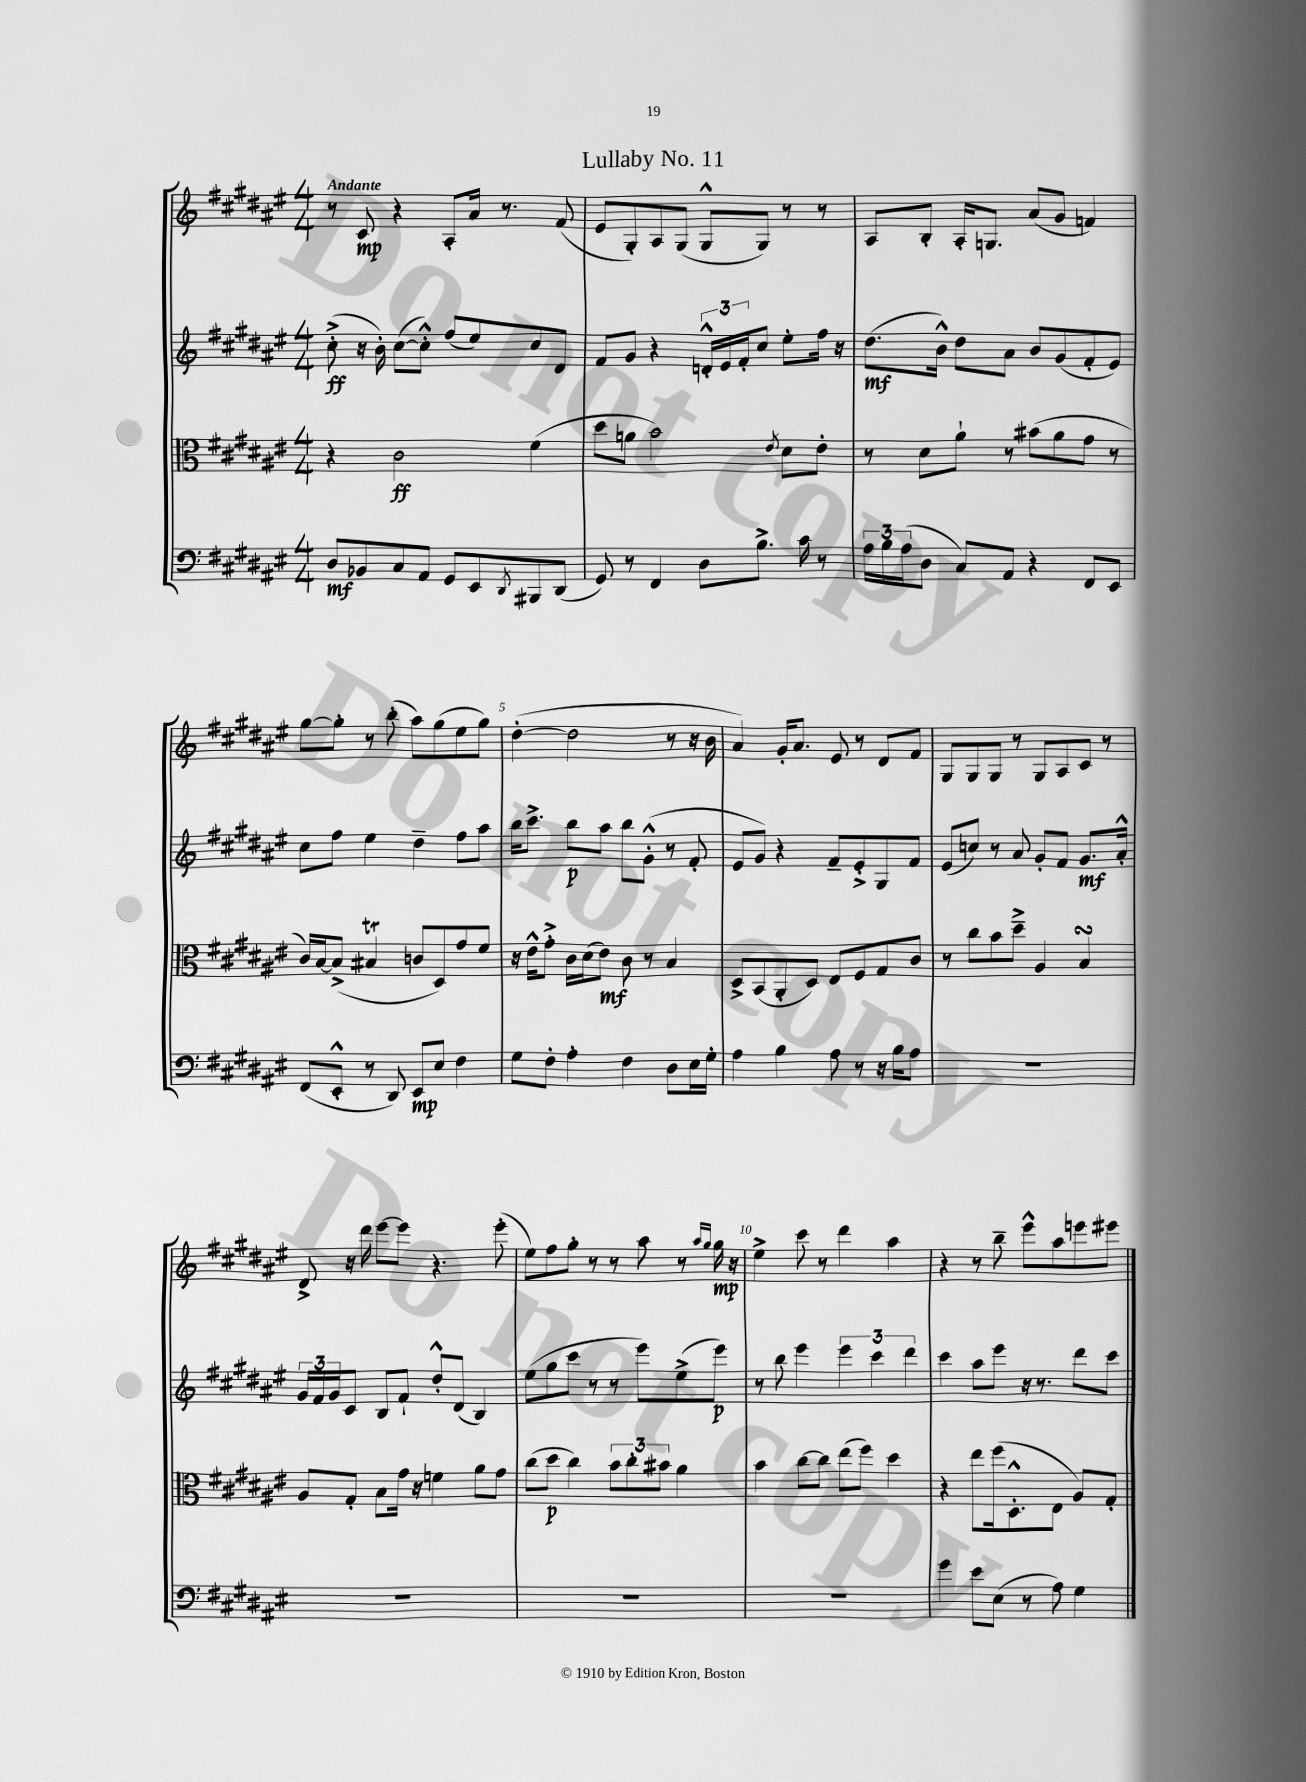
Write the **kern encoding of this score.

**kern	**kern	**kern	**kern
*staff4	*staff3	*staff2	*staff1
*clefF4	*clefC3	*clefG2	*clefG2
*k[f#c#g#d#a#e#]	*k[f#c#g#d#a#e#]	*k[f#c#g#d#a#e#]	*k[f#c#g#d#a#e#]
*M4/4	*M4/4	*M4/4	*M4/4
8D#/L	4r	(8cc#'^\	8r
8BB-/	.	16r	8c#/
.	.	16b'\)	.
8C#/	2c#\	([8cc#\L	4r
8AA#/J	.	8cc#'^^\]J)	.
8GG#/L	.	(8ff#/L	8A#'/L
8EE#/	.	8ee#/)	16a#/Jk
.	.	.	8.r
8qDD#/	.	.	.
8BBB#/	(4f#\	8cc#/	.
(8DD#/J	.	8d#/J	(8f#/
=	=	=	=
8GG#/)	8dd#\L	8f#/L	8e#/L
8r	8a\J	8g#/J	8G#'/)
4FF#/	2b\)	4r	8A#/
.	.	.	(8G#/J
8D#\L	.	24d'^^/LL	8G#^^/L
.	.	24e#/	.
.	.	24f#'/J	.
8.B^\J	.	8cc#/J	8G#/J)
.	8qe#/	.	.
.	8d#\L	8ee#'\L	8r
16c#\	.	.	.
8r	8e#'\J	16ff#\Jk	8r
.	.	16r	.
=	=	=	=
24A#\LL	8r	(8.dd#\L	8A#/L
24B\	.	.	.
(24A#\J	.	.	.
8D#\J	8d#\L	.	8B'/J
.	.	16b^^\Jk)	.
8C#/L)	8a#`\J	8dd#\L	16A#'/LK
.	.	.	8.G/J
8AA#/J	8r	8a#\J	.
4r	(8b#\L	8b/L	(8a#/L
.	8a#\	(8g#/	8g#/J
8FF#/L	8g#\J	8f#'/	4f/)
8EE#/J	8r	8e#/J)	.
=	=	=	=
(8FF#/L	16c#/LL)	8cc#\L	[8gg#\L
.	[16B/J	.	.
8EE#'^^/J	(8B^/]J	8ff#\J	8gg#'\]J
8r	4B#/	4ee#\	8r
8DD#/)	.	.	(8bb'\
8EE#/L	8c/L	4dd#~\	8aa#\L)
8E#/J	8D#/)	.	(8gg#\
4F#\	8g#/	8ff#\L	8ee#\
.	8f#/J	8aa#\J	8gg#\J)
=	=	=	=
8G#\L	16r	16bb\LK	([4dd#'\
.	16e#^^\LK	8.ccc#^\J	.
8F#'\J	8g#'^\J	.	.
4A#'\	16c#\LL	8bb\L	2dd#\]
.	(16d#\J	.	.
.	8e#\J)	8aa#\J	.
4F#\	8c#\	8bb\L	.
.	8r	(8g#'^^\J	.
8D#\L	4B/	8r	8r
16E#\L	.	8f#'/	16r
16G#'\JJ	.	.	16b\
=	=	=	=
4A#\	8D#^/L	8e#/L	4a#/)
.	(8BB/	8g#/J)	.
4B\	8AA#'/	4r	16g#'/LK
.	.	.	8.a#/J
.	8D#/J)	.	.
8A#\	8E#/L	8f#~/L	8e#/
8r	8F#/	8e#'^/	8r
16r	8G#/	8G#/	8d#/L
16B\LK	.	.	.
8A#\J	8c#/J	8f#/J	8f#/J
=	=	=	=
1r	8r	(8e#/L	8G#/L
.	8cc#\L	8cc/J)	8G#/
.	8b\	8r	8G#/J
.	8dd#~^\J	8a#/	8r
.	4A#/	8g#'/L	8G#/L
.	.	8f#/J	8A#/
.	4B/	8.g#/L	8c#/J
.	.	.	8r
.	.	16a#'^^/Jk	.
=	=	=	=
1r	8A#/L	24g#/LL	8d#^/
.	.	24f#/	.
.	.	24g#/J	.
.	8G#'/J	8c#/J	16r
.	.	.	16ddd#\
.	8B\L	8B/L	[8eee#\L
.	16g#\Jk	8f#`/J	8eee#\]J
.	16r	.	.
.	4f\	8dd#'^^/L	4.r
.	.	(8d#/J	.
.	8a#\L	4B/)	.
.	8g#\J	.	(8eee#'\
=	=	=	=
1r	(8cc#\L	(8ee#\L	8ee#\L)
.	8dd#\J	8gg#\	8ff#\
.	4cc#\)	8ccc#\J	8gg#'\J
.	.	8r	8r
.	12b\L	8r	8r
.	12cc#'\	.	.
.	.	8eee#\L)	8aa#\
.	12b#\J	.	.
.	4a#\	(8ee#^\	8r
.	.	.	16qqaa#/LL
.	.	.	16qqgg#/JJ
.	.	8eee#\J)	16gg#\
.	.	.	16r
=	=	=	=
1r	4b\	8r	4ee#^\
.	.	8bb\	.
.	[8cc#\L	4eee#\	8ccc#\
.	8cc#\]J	.	8r
.	(8ee#\L	6eee#\	4ddd#\
.	8ff#\J)	.	.
.	.	6ccc#\	.
.	4dd#\	.	4aa#\
.	.	6ddd#\	.
=	=	=	=
4g#\	4r	4ccc#\	4r
8e#\L	8ee#\L	8aa#\L	8r
(8E#\J	(16ff#\k	8eee#\J	8bb~\
.	8.D#'^^\	.	.
8r	.	16r	8eee#^^\L
.	.	8.r	.
8A#\)	8E#\J	.	8aa#\
4G#\	8A#/L)	8ddd#\L	8eee\
.	8G#'/J	8ccc#\J	8eee#\J
==	==	==	==
*-	*-	*-	*-
